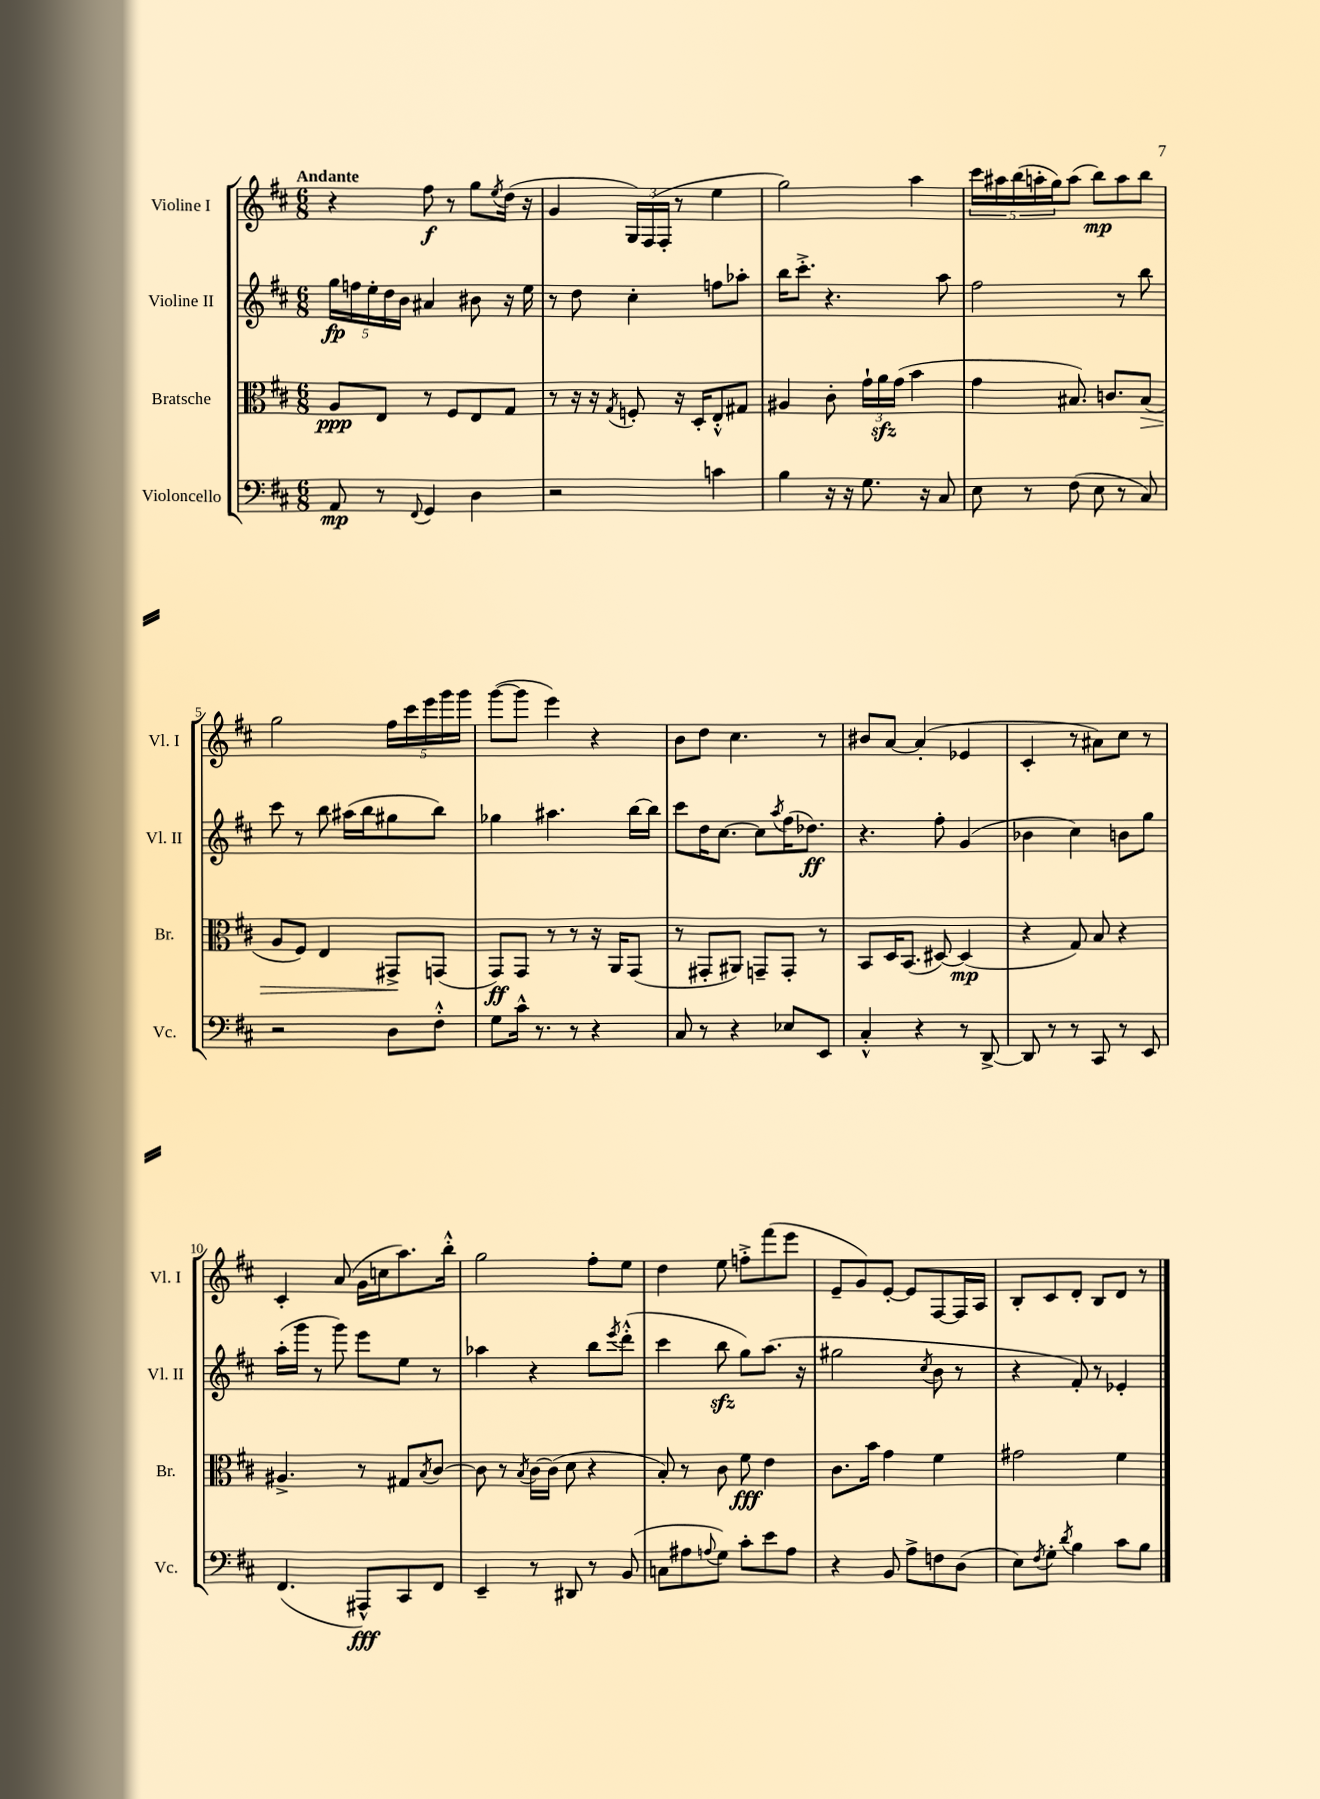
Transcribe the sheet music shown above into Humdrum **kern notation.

**kern	**kern	**kern	**kern
*staff4	*staff3	*staff2	*staff1
*clefF4	*clefC3	*clefG2	*clefG2
*k[f#c#]	*k[f#c#]	*k[f#c#]	*k[f#c#]
*M6/8	*M6/8	*M6/8	*M6/8
8AA	8A	20gg	4r
.	.	20ff	.
.	.	20ee'	.
8r	8E	.	.
.	.	20dd	.
.	.	20b	.
8qqFF#	.	.	.
4GG	8r	4a#	8ff#
.	8F#	.	8r
4D	8E	8b#	8gg
.	.	.	8qee
.	8G	16r	(16dd
.	.	16ee	16r
=	=	=	=
2r	8r	8r	4g
.	16r	8dd	.
.	16r	.	.
.	8qG	.	.
.	8F'	4cc#'	24G)
.	.	.	(24F#
.	.	.	24F#'
.	16r	.	8r
.	16D'	.	.
4c	8E'^^	8ff	4ee
.	8G#	8aa-'	.
=	=	=	=
4B	4A#	16bb	2gg)
.	.	8.ccc#'^	.
16r	8c#'	4.r	.
16r	.	.	.
8.G	24g`	.	.
.	24a	.	.
.	(24g	.	.
.	4b	.	4aa
16r	.	.	.
8C#	.	8aa	.
=	=	=	=
8E	4g	2ff#	20ccc#
.	.	.	20aa#
.	.	.	(20bb
8r	.	.	.
.	.	.	20aa'
.	.	.	20gg)
(8F#	8.B#)	.	(8aa
8E	.	.	8bb)
.	8.c	.	.
8r	.	8r	8aa
8C#)	(8B#	8bb	8bb
=	=	=	=
2r	8A	8ccc#	2gg
.	8F#)	8r	.
.	4E	8bb	.
.	.	(16aa#	.
.	.	16bb	.
8D	8GG#^	8gg#	20ff#
.	.	.	20ccc#
.	.	.	20eee
8F#'^^	(8GG	8bb)	.
.	.	.	20ggg
.	.	.	20ggg
=	=	=	=
8G	8GG)	4gg-	([8ggg
16c#^^	8GG	.	8ggg]
8.r	.	.	.
.	8r	4.aa#	4eee)
8r	8r	.	.
4r	16r	.	4r
.	16AA	.	.
.	(8GG	[16bb	.
.	.	16bb]	.
=	=	=	=
8C#	8r	8ccc#	8b
8r	8GG#'	16dd	8dd
.	.	[8.cc#	.
4r	8AA#)	.	4.cc#
.	8GG~	8cc#]	.
.	.	8qaa	.
8E-	8GG'	(16ff#	.
.	.	8.dd-)	.
8EE	8r	.	8r
=	=	=	=
4C#'^^	8BB	4.r	8b#
.	16D	.	[8a
.	(8.BB	.	.
4r	.	.	(4a']
.	[8D#)	8ff#'	.
8r	(4D#]	(4g	4e-
[8DD^	.	.	.
=	=	=	=
8DD]	4r	4b-	4c#'
8r	.	.	.
8r	8G)	4cc#)	8r
8CC#	8B	.	8a#)
8r	4r	8b	8cc#
8EE	.	8gg	8r
=	=	=	=
(4.FF#	4.A#^	(16aa'	4c#'
.	.	16ggg	.
.	.	8r	.
.	.	8ggg)	(8a
8AAA#^^)	8r	8eee	16g
.	.	.	16cc
8CC#	8G#	8ee	8.aa)
.	8qB	.	.
8FF#	[8c#	8r	.
.	.	.	16bb'^^
=	=	=	=
4EE~	8c#]	4aa-	2gg
.	8r	.	.
.	8qB	.	.
8r	[16c#	4r	.
.	(16c#]	.	.
8DD#	8d	.	.
8r	4r	8bb	8ff#'
.	.	8qeee	.
(8BB	.	(8ddd'^^	8ee
=	=	=	=
8C	8B')	4ccc#	4dd
8A#	8r	.	.
8qqA	.	.	.
8G)	8c#	8bb	8ee
8c#'	8f#	8gg)	8ff'^
8e	4e	(8.aa	(8fff#
8A	.	.	8eee
.	.	16r	.
=	=	=	=
4r	8.c#	2gg#	8e~
.	.	.	8g)
.	16b	.	.
8BB	4g	.	[8e'
8A^	.	.	8e]
.	.	8qcc#	.
8F	4f#	8b	[8F#
(8D	.	8r	16F#]
.	.	.	16A
=	=	=	=
8E)	2g#	4r	8B'
8qF#	.	.	.
8G'	.	.	8c#
8qd	.	.	.
4B	.	8f#')	8d'
.	.	8r	8B
8c#	4f#	4e-'	8d
8B	.	.	8r
==	==	==	==
*-	*-	*-	*-
